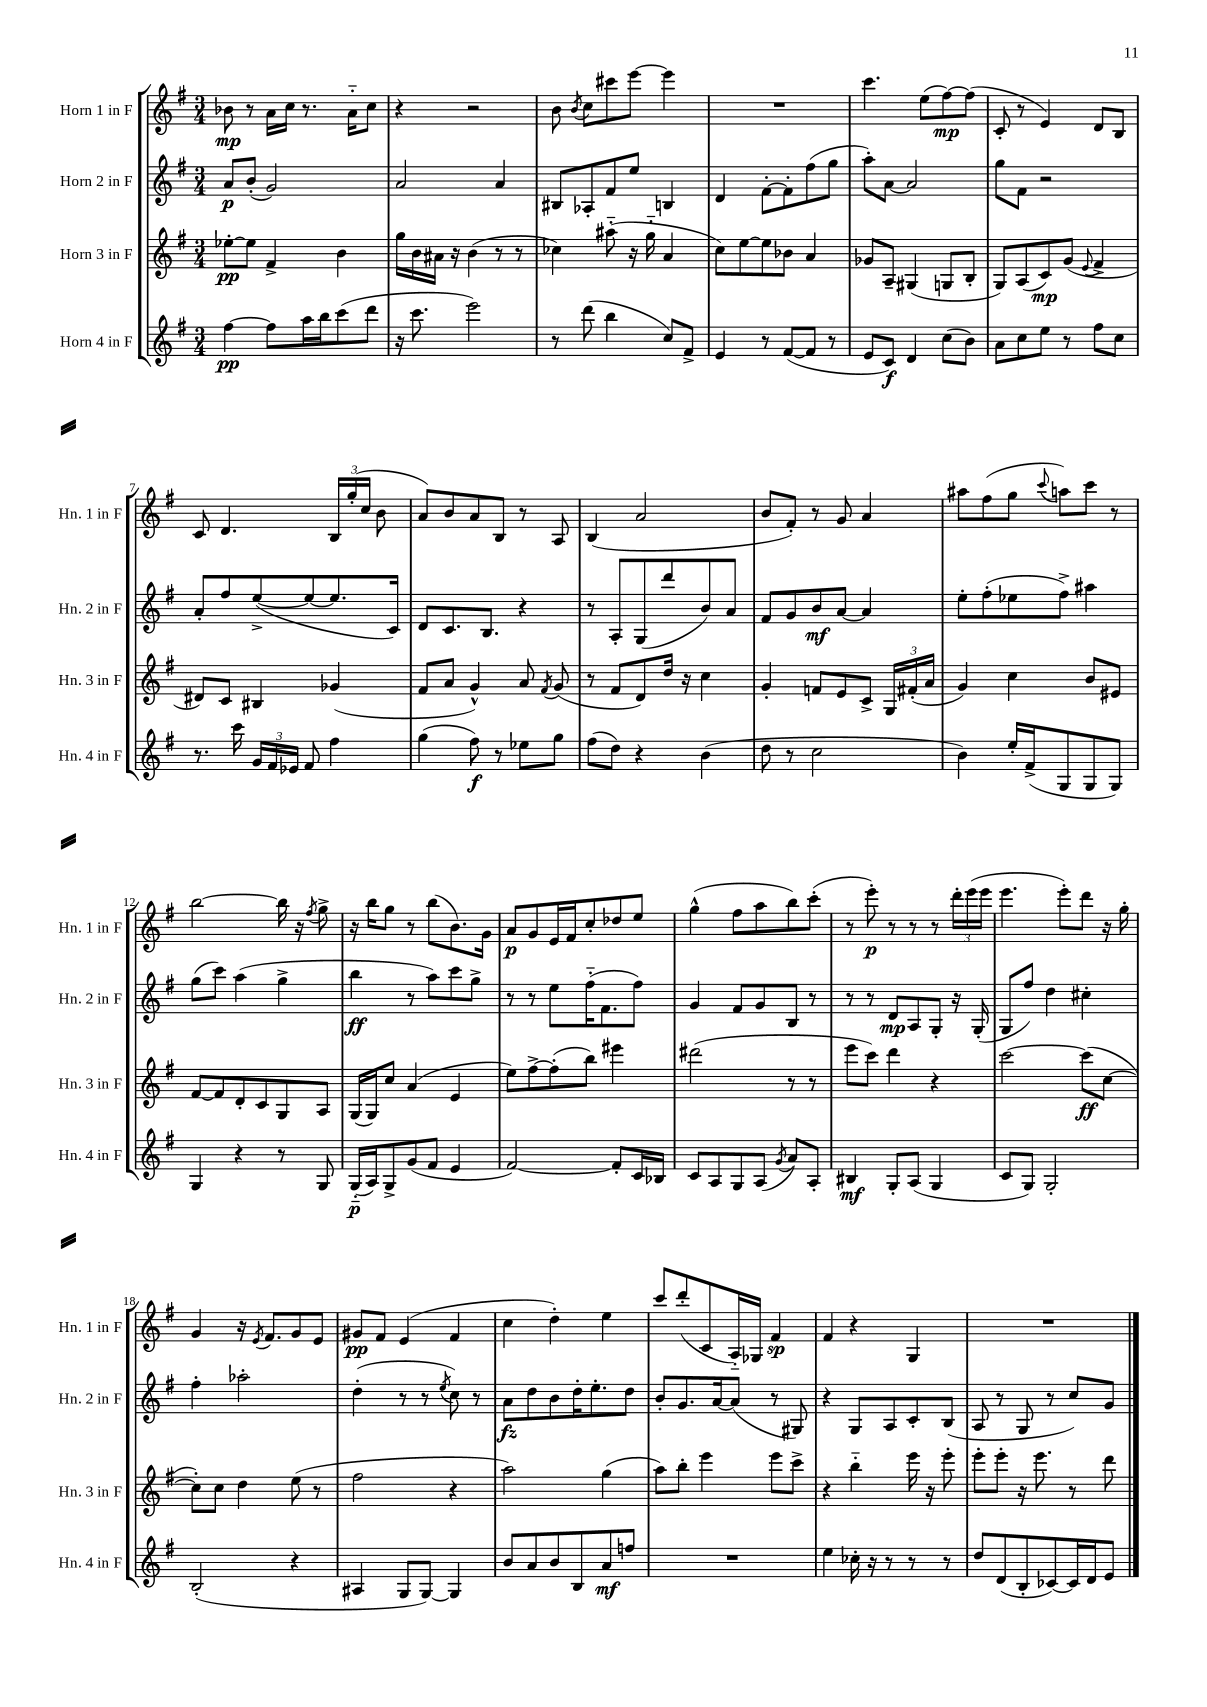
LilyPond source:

<<
\new StaffGroup <<
\new Staff = "s0" \with { instrumentName = "Horn 1 in F" shortInstrumentName = "Hn. 1 in F" } {
    \clef treble \key g \major \numericTimeSignature \time 3/4
    \autoBeamOff bes'8\mp r8 a'16[ c''16] r8. a'16[-_ c''8] |
    r4 r2 |
    b'8 \acciaccatura { b'8 } c''8[ cis'''8 e'''8]~ e'''4 |
    R2. |
    c'''4. e''8[( fis''8~\mp) fis''8]( |
    c'8-. r8 e'4) d'8[ b8] |
    c'8 d'4. \tuplet 3/2 { b16[ g''16-.( c''16] } b'8 |
    a'8[) b'8 a'8 b8] r8 a8 |
    b4( a'2 |
    b'8[ fis'8]-.) r8 g'8 a'4 |
    ais''8[ fis''8( g''8] \appoggiatura { c'''8 } a''8[) c'''8] r8 |
    b''2~ b''16 r16 \acciaccatura { fis''8 } g''8-> |
    r16 b''16[ g''8] r8 b''8[( b'8.) g'16] |
    a'8[\p g'8 e'16 fis'16 c''8-. des''8 e''8] |
    g''4-^( fis''8[ a''8 b''8) c'''8]-.( |
    r8 e'''8-.\p) r8 r8 r8 \tuplet 3/2 { d'''16[-. e'''16( e'''16] } |
    e'''4. e'''8[-.) d'''8] r16 g''16-. |
    g'4 r16 \acciaccatura { e'8 } fis'8.[ g'8 e'8] |
    gis'8[\pp fis'8] e'4( fis'4 |
    c''4 d''4-.) e''4 |
    c'''8[ d'''8-.( c'8 a16-_) ges16] fis'4\sp |
    fis'4 r4 g4 |
    R2. \bar "|." |
}
\new Staff = "s1" \with { instrumentName = "Horn 2 in F" shortInstrumentName = "Hn. 2 in F" } {
    \clef treble \key g \major \numericTimeSignature \time 3/4
    \autoBeamOff a'8[\p b'8]-.( g'2) |
    a'2 a'4 |
    bis8[ aes8-. fis'8 e''8] b4 |
    d'4 fis'8[~-. fis'8-. fis''8( g''8] |
    a''8[-.) a'8]~ a'2 |
    g''8[ fis'8] r2 |
    a'8[-. fis''8 e''8~->( e''8~ e''8. c'16]) |
    d'8[ c'8. b8.] r4 |
    r8 a8[-. g8( d'''8 b'8) a'8] |
    fis'8[ g'8 b'8\mf a'8]~ a'4 |
    e''8[-. fis''8-.( ees''8 fis''8]->) ais''4 |
    g''8[( c'''8]) a''4( g''4-> |
    b''4\ff r8 a''8[) c'''8 g''8]-> |
    r8 r8 e''8[ fis''16-_( fis'8. fis''8]) |
    g'4 fis'8[ g'8 b8] r8 |
    r8 r8 d'8[\mp a8 g8]-. r16 g16-.( |
    g8[ fis''8]) d''4 cis''4-. |
    fis''4-. aes''2-. |
    d''4-.( r8 r8 \acciaccatura { e''8 } c''8) r8 |
    a'8[\fz d''8 b'8 d''16-. e''8.-. d''8] |
    b'8[-. g'8. a'16~ a'8]( r8 gis8) |
    r4 g8[ a8 c'8-. b8]( |
    a8 r8 g8 r8 c''8[) g'8] \bar "|." |
}
\new Staff = "s2" \with { instrumentName = "Horn 3 in F" shortInstrumentName = "Hn. 3 in F" } {
    \clef treble \key g \major \numericTimeSignature \time 3/4
    \autoBeamOff ees''8[~-.\pp ees''8] fis'4-> b'4 |
    g''16[ b'16 ais'16] r16 b'4( r8 r8 |
    ces''4) ais''8-_( r16 g''16-_ a'4 |
    c''8[) e''8~ e''8 bes'8] a'4 |
    ges'8[ a8]-- gis4( g8[ b8]-. |
    g8[) a8( c'8\mp) g'8]( \appoggiatura { e'8 } fis'4-> |
    dis'8[) c'8] bis4 ges'4( |
    fis'8[ a'8] g'4-^) a'8 \acciaccatura { fis'8 } g'8( |
    r8 fis'8[ d'8) d''16] r16 c''4 |
    g'4-. f'8[ e'8 c'8]-> \tuplet 3/2 { g16[ fis'16-.( a'16] } |
    g'4) c''4 b'8[ eis'8] |
    fis'8[~ fis'8 d'8-. c'8 g8 a8] |
    g16[( g16) c''8] a'4( e'4 |
    e''8[) fis''8~-> fis''8-.( b''8]) eis'''4 |
    dis'''2( r8 r8 |
    e'''8[ c'''8]) d'''4 r4 |
    c'''2~ c'''8[\ff( c''8]~ |
    c''8[-.) c''8] d''4 e''8( r8 |
    fis''2 r4 |
    a''2) g''4( |
    a''8[) b''8]-. e'''4 e'''8[ c'''8]-> |
    r4 b''4-_ e'''16 r16 e'''8-. |
    e'''8[-. e'''8]-. r16 e'''8. r8 d'''8 \bar "|." |
}
\new Staff = "s3" \with { instrumentName = "Horn 4 in F" shortInstrumentName = "Hn. 4 in F" } {
    \clef treble \key g \major \numericTimeSignature \time 3/4
    \autoBeamOff fis''4~\pp fis''8[ a''16 b''16 c'''8( d'''8] |
    r16 c'''8. e'''2) |
    r8 d'''8( b''4 c''8[) fis'8]-> |
    e'4 r8 fis'8[~( fis'8] r8 |
    e'8[ c'8]\f) d'4 c''8[( b'8]) |
    a'8[ c''8 e''8] r8 fis''8[ c''8] |
    r8. c'''16 \tuplet 3/2 { g'16[ fis'16 ees'16] } fis'8 fis''4 |
    g''4( fis''8\f) r8 ees''8[ g''8] |
    fis''8[( d''8]) r4 b'4( |
    d''8 r8 c''2 |
    b'4) e''16[-. fis'16->( g8 g8 g8]) |
    g4 r4 r8 g8 |
    g16[-_\p( a16) g8-> g'8( fis'8] e'4 |
    fis'2~) fis'8[-. c'16 bes16] |
    c'8[ a8 g8 a8]( \acciaccatura { g'8 } a'8[) a8]-. |
    bis4\mf g8[-. a8]( g4 |
    c'8[ g8]) g2-. |
    b2-.( r4 |
    ais4 g8[ g8]~) g4 |
    b'8[ a'8 b'8 b8 a'8\mf f''8] |
    R2. |
    e''4 ces''16-. r16 r8 r8 r8 |
    d''8[ d'8( b8-. ces'8~) ces'16 d'16 e'8] \bar "|." |
}
>>
>>
